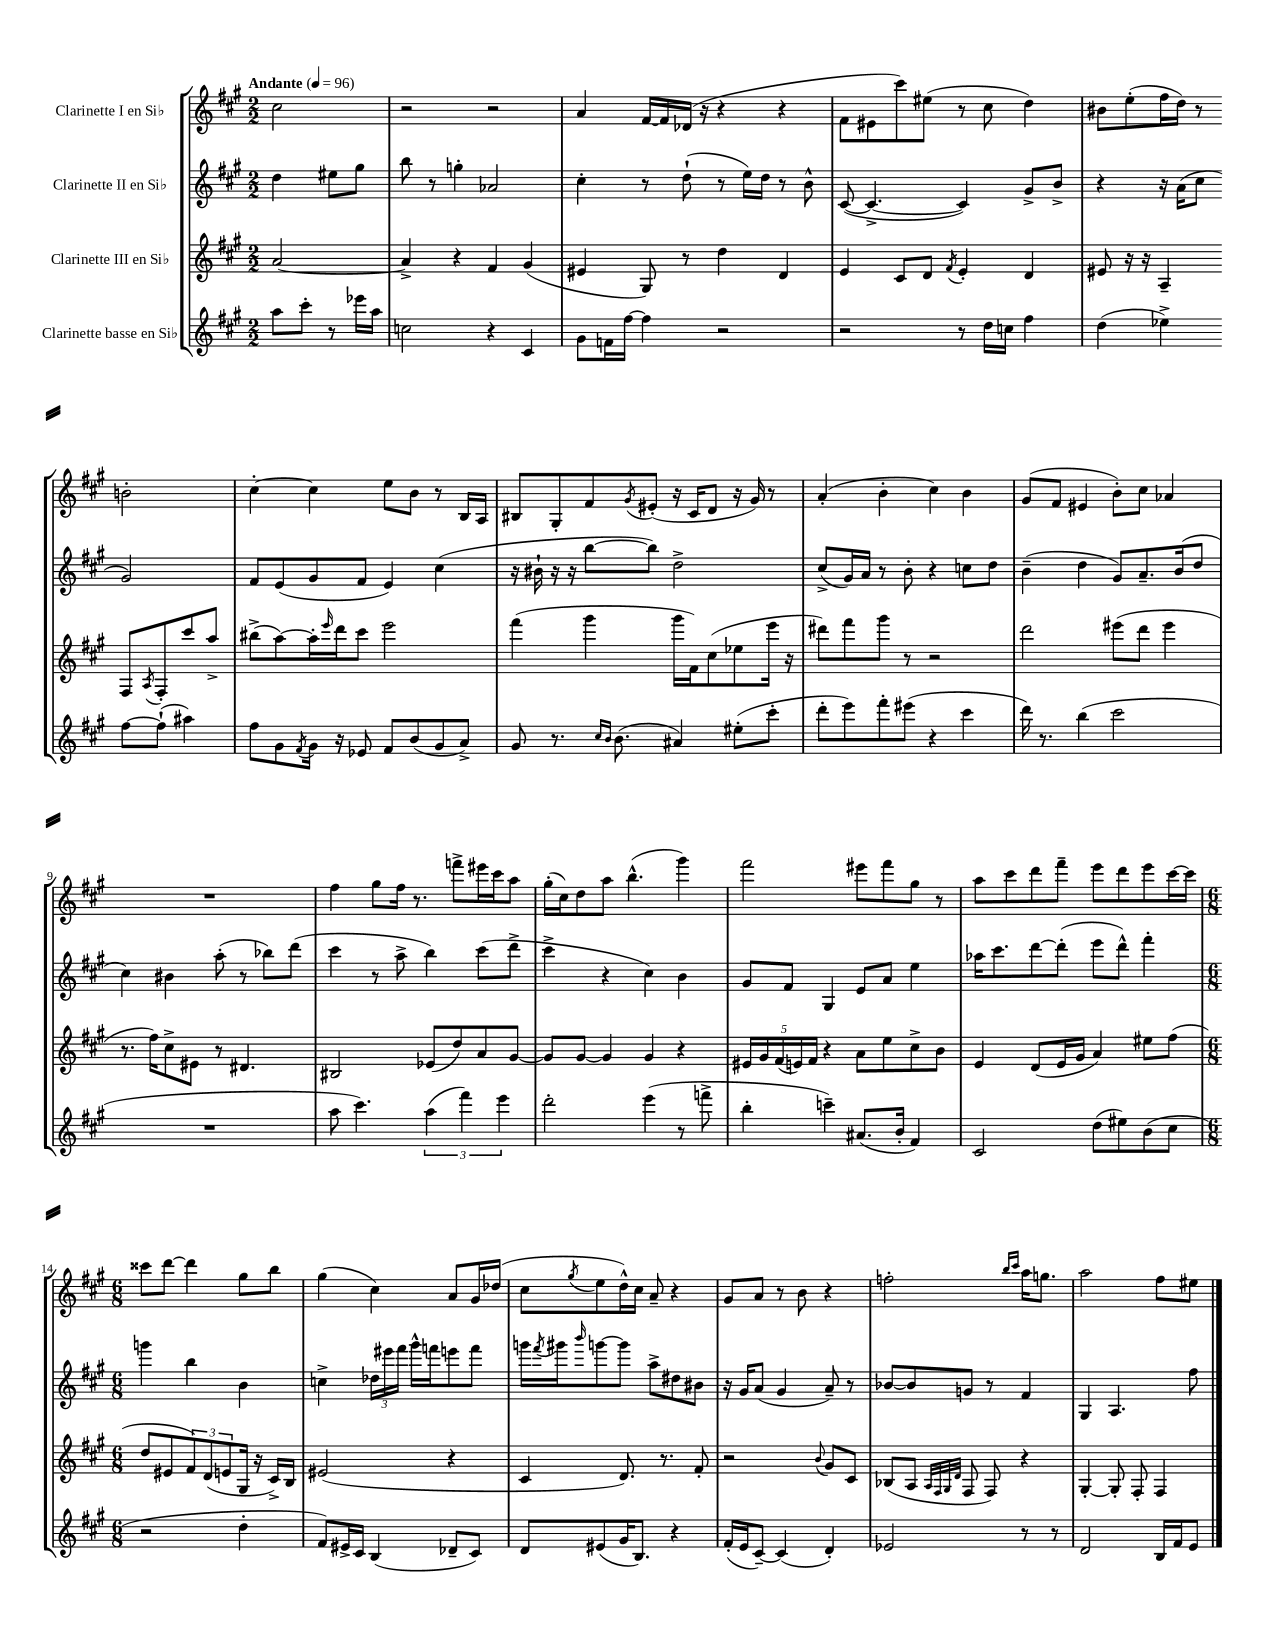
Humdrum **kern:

**kern	**kern	**kern	**kern
*staff4	*staff3	*staff2	*staff1
*clefG2	*clefG2	*clefG2	*clefG2
*k[f#c#g#]	*k[f#c#g#]	*k[f#c#g#]	*k[f#c#g#]
*M2/2	*M2/2	*M2/2	*M2/2
*MM96	*MM96	*MM96	*MM96
8aa\L	[2a/	4dd\	2cc#\
8ccc#'\J	.	.	.
8r	.	8ee#\L	.
16eee-\LL	.	8gg#\J	.
16aa\JJ	.	.	.
=	=	=	=
2cc\	4a^/]	8bb\	2r
.	.	8r	.
.	4r	4gg'\	.
4r	4f#/	2a-/	2r
4c#/	(4g#/	.	.
=	=	=	=
8g#\L	4e#/	4cc#'\	4a/
16f\L	.	.	.
[16ff#\JJ	.	.	.
4ff#\]	8G#/)	8r	[16f#/LL
.	.	.	16f#/]
.	8r	(8dd`\	(16d-/JJ
.	.	.	16r
2r	4dd\	8r	4r
.	.	16ee\LL)	.
.	.	16dd\JJ	.
.	4d/	8r	4r
.	.	8b^^\	.
=	=	=	=
2r	4e/	([8c#/	8f#\L
.	.	4.c#^/_	8e#\
.	8c#/L	.	8ccc#\)
.	8d/J	.	(8ee#\J
.	8qf#/	.	.
8r	4e'/	4c#/])	8r
16dd\LL	.	.	8cc#\
16cc\JJ	.	.	.
4ff#\	4d/	8g#^/L	4dd\)
.	.	8b^/J	.
=	=	=	=
(4dd\	8e#/	4r	8b#\L
.	16r	.	(8ee'\
.	16r	.	.
4ee-^\)	4A~/	16r	16ff#\L
.	.	(16a\LK	16dd\JJ)
.	.	8cc#\J	8r
[8ff#\L	8F#/L	2g#/)	2b'\
.	8qA/	.	.
(8ff#`\]J	8F#'/	.	.
4aa#\)	8ccc#/	.	.
.	8aa^/J	.	.
=	=	=	=
8ff#\L	(8bb#^\L	8f#/L	[4cc#'\
8g#\	[8aa\)	(8e/	.
8qf#/	.	.	.
16g#\Jk	16aa'\]L	8g#/	4cc#\]
.	16qqeee/	.	.
16r	16ddd\J	.	.
8e-/	8ccc#\J	8f#/J	.
8f#/L	2eee\	4e/)	8ee\L
(8b/	.	.	8b\J
8g#/	.	(4cc#\	8r
8a^/J)	.	.	16B/LL
.	.	.	16A/JJ
=	=	=	=
8g#/	(4fff#\	16r	8B#/L
.	.	16b#`\	.
8.r	.	16r	8G#'/
.	.	16r	.
.	4ggg#\	[8bb\L	8f#/
16qqcc#/LL	.	.	.
16qqb/JJ	.	.	.
(8.b\	.	.	.
.	.	.	8qg#/
.	.	8bb\]J)	(8e#'/J
4a#/)	16ggg#\LL	2dd^\	16r
.	16f#\J)	.	16c#/LK
.	(8cc#\	.	8d/J
(8ee#'\L	8ee-\	.	16r
.	.	.	16g#/)
8ccc#'\J	16eee\Jk	.	8r
.	16r	.	.
=	=	=	=
8ddd'\L	8ddd#\L)	(8cc#^/L	(4a'/
8eee\)	8fff#\	16g#/L)	.
.	.	16a/JJ	.
8fff#'\	8ggg#\J	8r	4b'\
(8eee#\J	8r	8b'\	.
4r	2r	4r	4cc#\)
4ccc#\	.	8cc\L	4b\
.	.	8dd\J	.
=	=	=	=
16ddd\)	2ddd\	(4b~\	(8g#/L
8.r	.	.	.
.	.	.	8f#/J
(4bb\	.	4dd\	4e#/
2ccc#\	(8eee#\L	8g#/L)	8b'\L)
.	8ddd\J	8.a~/	8cc#\J
.	4eee#\	.	4a-/
.	.	(16b/k	.
.	.	8dd/J	.
=	=	=	=
1r	8.r	4cc#\)	1r
.	16ff#\LK)	.	.
.	8cc#^\	4b#\	.
.	8e#\J	.	.
.	8r	(8aa'\	.
.	4.d#/	8r	.
.	.	8bb-\L)	.
.	.	(8ddd\J	.
=	=	=	=
8aa\	2B#/	4ccc#\	4ff#\
4.ccc#\)	.	.	.
.	.	8r	8gg#\L
.	.	8aa^\	16ff#\Jk
.	.	.	8.r
(6aa\	(8e-/L	4bb\)	.
.	8dd/)	.	8fff^\L
6fff#\)	.	.	.
.	8a/	(8ccc#\L	16eee#\L
.	.	.	16ccc#\J
6eee\	.	.	.
.	[8g#/J	8ddd^\J	8aa\J
=	=	=	=
2ddd'\	8g#/]L	4ccc#^\	(16gg#'\LL
.	.	.	16cc#\J)
.	[8g#/J	.	8dd\
.	4g#/]	4r	8aa\J
.	.	.	(4.bb^^\
(4eee\	4g#/	4cc#\)	.
8r	4r	4b\	4ggg#\)
8fff^\	.	.	.
=	=	=	=
4bb'\	20e#/LL	8g#/L	2fff#\
.	20g#/	.	.
.	(20f#/	.	.
.	.	8f#/J	.
.	20e/)	.	.
.	20f#/JJ	.	.
4ccc~\)	4r	4G#/	.
(8.a#/L	8a\L	8e/L	8eee#\L
.	8ee\	8a/J	8fff#\
16b'/Jk	.	.	.
4f#/)	8cc#^\	4ee\	8gg#\J
.	8b\J	.	8r
=	=	=	=
2c#/	4e/	16aa-\LK	8aa\L
.	.	8.ccc#\	.
.	.	.	8ccc#\
.	(8d/L	[8ddd\	8ddd\
.	16e/L	(8ddd'\]J	8fff#~\J
.	16g#/JJ	.	.
(8dd\L	4a/)	8eee\L	8eee\L
8ee#\)	.	8ddd^^\J)	8ddd\
(8b\	8ee#\L	4fff#'\	8eee\
8cc#\J	(8ff#\J	.	[16ccc#\L
.	.	.	16ccc#\]JJ
=	=	=	=
*M6/8	*M6/8	*M6/8	*M6/8
2r	8dd/L	4ggg\	8ccc##\L
.	8e#/	.	[8ddd\J
.	12f#/)	4bb\	4ddd\]
.	(12d/	.	.
.	12e/	.	.
4dd'\	16G#/Jk	4b\	8gg#\L
.	16r	.	.
.	16c#^/LL)	.	8bb\J
.	16B/JJ	.	.
=	=	=	=
8f#/L)	(2e#/	4cc^\	(4gg#\
16e#^/L	.	.	.
16c#/JJ	.	.	.
(4B/	.	24dd-\LL	4cc#\)
.	.	24eee#\	.
.	.	24fff#\JJ	.
.	.	16ggg#^^\LL	.
.	.	16fff\J	.
8d-~/L	4r	8eee\	8a/L
8c#/J)	.	8fff\J	16g#/L
.	.	.	(16dd-/JJ
=	=	=	=
8d/L	4c#/	16ggg\LL	8cc#\L
.	.	8qfff#/	.
.	.	16ggg#\J	.
.	.	16qqbbb/	8qgg#/
(8e#/	.	[8ggg\	8ee\
16g#/K	8.d/)	8ggg\]J	16dd^^\L)
8.B/J)	.	.	16cc#\JJ
.	.	8aa^\L	8a~/
.	8.r	.	.
4r	.	8dd#\	4r
.	8f#'/	8b#\J	.
=	=	=	=
(16f#'/LL	2r	16r	8g#/L
16e/J	.	16g#/LK	.
[8c#~/J)	.	(8a/J	8a/J
(4c#/]	.	4g#/	8r
.	.	.	8b\
.	8qqb/	.	.
4d'/)	8g#/L	8a~/)	4r
.	8c#/J	8r	.
=	=	=	=
2e-/	(8B-/L	[8b-/L	2ff'\
.	8A/J	8b-/]	.
.	32qqA/LLL	.	.
.	32qqF#/	.	.
.	32qqG#/	.	.
.	32qqd/JJJ	.	.
.	8F#/	8g/J	.
.	8F#/)	8r	.
.	.	.	16qqbb/LL
.	.	.	16qqccc#/JJ
8r	4r	4f#/	16aa\LK
.	.	.	8.gg\J
8r	.	.	.
=	=	=	=
2d/	[4G#'/	4G#/	2aa\
.	8G#'/]	4.A/	.
.	8F#'/	.	.
16B/LL	4F#/	.	8ff#\L
16f#/J	.	.	.
8e/J	.	8ff#\	8ee#\J
==	==	==	==
*-	*-	*-	*-
